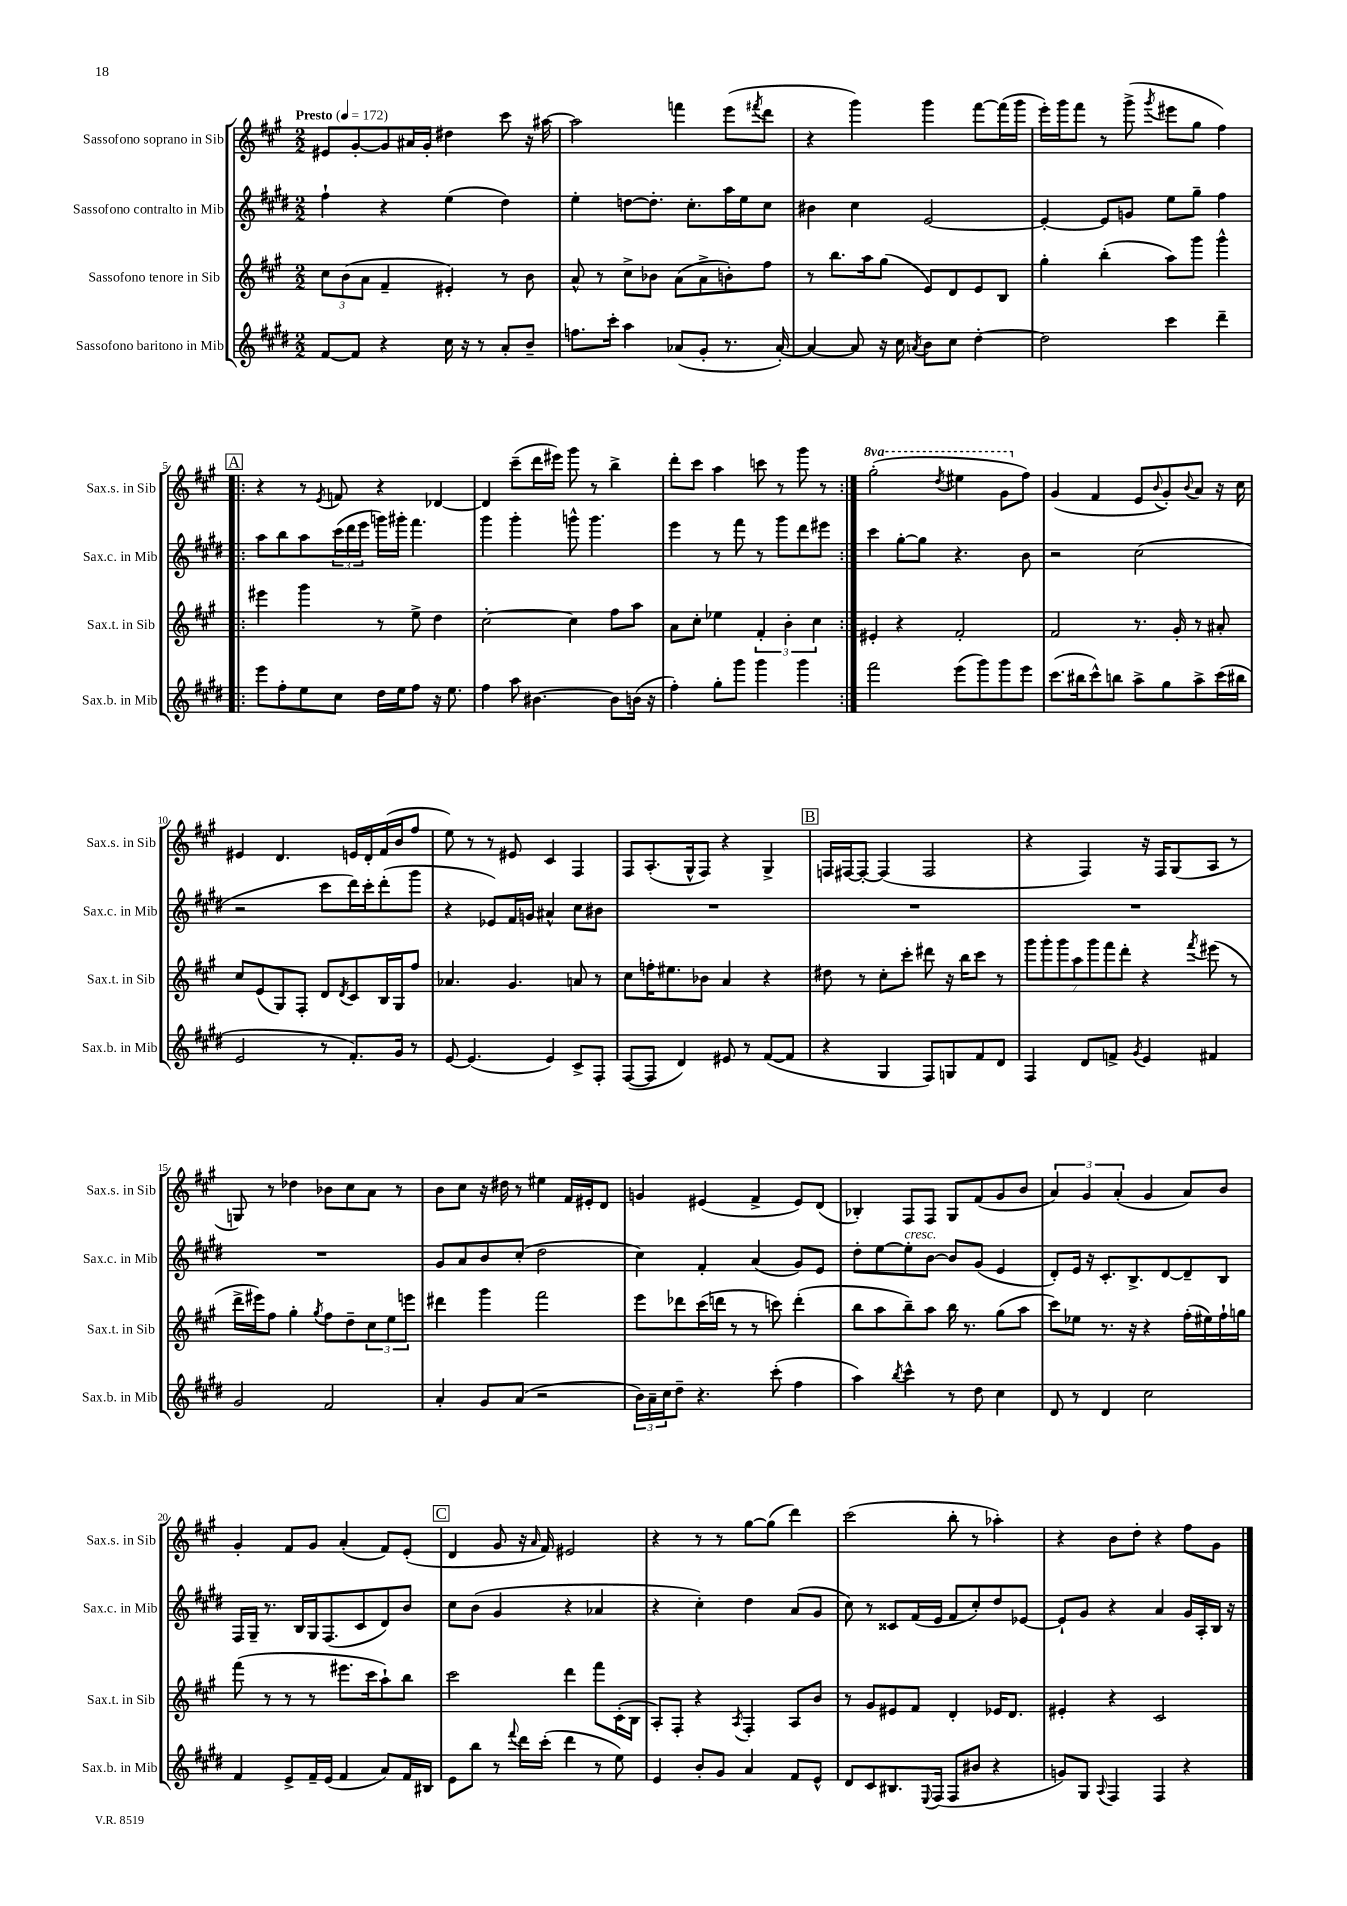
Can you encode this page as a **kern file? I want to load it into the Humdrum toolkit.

**kern	**kern	**kern	**kern
*part4	*part3	*part2	*part1
*staff4	*staff3	*staff2	*staff1
*I"Sassofono baritono in Mib	*I"Sassofono tenore in Sib	*I"Sassofono contralto in Mib	*I"Sassofono soprano in Sib
*I'Sax.b. in Mib	*I'Sax.t. in Sib	*I'Sax.c. in Mib	*I'Sax.s. in Sib
*clefG2	*clefG2	*clefG2	*clefG2
*k[f#c#g#d#]	*k[f#c#g#]	*k[f#c#g#d#]	*k[f#c#g#]
*M2/2	*M2/2	*M2/2	*M2/2
*MM172	*MM172	*MM172	*MM172
=1	=1	=1	=1
!	!	!	!LO:TX:a:B:t=Presto
[8f#/L	12cc#\L	4ff#`\	8e#X/L
.	(12b\	.	.
8f#/J]	.	.	[8g#'/
.	12a\J	.	.
4r	4f#~/	4r	8g#/]
.	.	.	16a#X/L
.	.	.	16g#'/JJ
16cc#\	4e#X'/)	(4ee\	4dd#X\
16r	.	.	.
8r	.	.	.
8a'/L	8r	4dd#\)	8ccc#\
8b~/J	8b\	.	16r
.	.	.	[16aa#X\
=2	=2	=2	=2
8.ffn\L	8a^^/	4ee'\	2aa#\]
.	8r	.	.
16ccc#'\Jk	.	.	.
4aa\	8cc#^\L	[8ddn\L	.
.	8b-X\J	8.dd'\J]	.
(8a-X/L	(8a\L	.	4fffn\
.	.	8.cc#'\L	.
8g#'/J	8a^\	.	.
8.r	8bn'\)	16aa\L	(8eee\L
.	.	16ee\J	.
.	.	.	8qfff#X/
.	8ff#\J	8cc#\J	8ddd\J
[16a-'/)	.	.	.
=3	=3	=3	=3
4a-/_	8r	4b#X\	4r
.	8.bb\L	.	.
8a-/]	.	4cc#\	4ggg#\)
.	16aa\k	.	.
16r	(8gg#\J	.	.
16cc#\	.	.	.
8qan/	.	.	.
8b\L	8e/L)	[2e/	4ggg#\
8cc#\J	8d/	.	.
[4dd#'\	8e/	.	[8fff#\L
.	8B/J	.	(16fff#\L]
.	.	.	16ggg#\JJ
=4	=4	=4	=4
2dd#\]	4gg#'\	4e'/_	16eee'\LL)
.	.	.	16ggg#\J
.	.	.	8fff#\J
.	(4bb'\	8e/L]	8r
.	.	8gn/J	(8ggg#^\
.	.	.	8qggg#/
4ccc#\	8aa\L)	8ee\L	8eee#X\L
.	8ggg#\J	8gg#~\J	8gg#\J
4ddd#~\	4ggg#^^\	4ff#\	4ff#\)
!!LO:LB:g=z
!!LO:REH:place=s1:t=A
=5!|:	=5!|:	=5!|:	=5!|:
8eee\L	4eee#X\	8aa\L	4r
8ff#'\	.	8bb\	.
8ee\	4ggg#\	8aa\	8r
.	.	.	8qe/
8cc#\J	.	(24ccc#\L	8fn/
.	.	24ddd#\	.
.	.	24eee\JJ	.
16dd#\LL	8r	16gggn\LL)	4r
16ee\J	.	16ggg#X'\JJ	.
8ff#\J	8ee^\	4.fff#\	.
16r	4dd\	.	[4d-X/
8.ee\	.	.	.
=6	=6	=6	=6
4ff#\	[2cc#'\	4ggg#\	4d-/]
8aa\	.	4ggg#'\	(8ccc#~\L
[4.b#X\	.	.	16ddd\L
.	.	.	16eee#X\JJ)
.	4cc#\]	8gggn^^\	8ggg#\
.	.	4.ggg\	8r
8b#\L]	8ff#\L	.	4bb^\
(16bn\Jk	8aa\J	.	.
16r	.	.	.
=7	=7	=7	=7
4ff#'\)	8a\L	4eee\	8ddd'\L
.	8cc#'\J	.	8ccc#\J
8gg#'\L	4ee-X\	8r	4aa\
8ggg#\J	.	8fff#\	.
4ggg#\	6f#'/	8r	8cccn\
.	.	8ggg#\L	8r
.	6b'\	.	.
4ggg#\	.	8ddd#\	8ggg#\
.	6cc#\	.	.
.	.	8eee#X\J	8r
=8:|!	=8:|!	=8:|!	=8:|!
*	*	*	*8va
2fff#\	4e#X'/	4ccc#\	(2ggg#'\
.	4r	[8gg#'\L	.
.	.	8gg#\J]	.
.	.	.	8qddd/
(8eee\L	2f#'/	4.r	4eee#X\
8ggg#\)	.	.	.
8ggg#\	.	.	8gg#\L
*	*	*	*X8va
8eee\J	.	8b\	8ff#\J)
=9	=9	=9	=9
(8.ccc#\L	2f#/	2r	(4g#/
16bb#X\k	.	.	.
8ccc#^^\)	.	.	4f#/
8bbn\J	.	.	.
8aa^\L	8.r	(2cc#\	8e/L
.	.	.	8qqb/
8gg#\	.	.	8g#'/)
.	16g#'/	.	.
.	.	.	8qqb/
8aa^\	8r	.	8a/J
(16ccc#\L	8a#X'/	.	16r
16bb#X\JJ	.	.	16cc#\
!!LO:LB:g=z
=10	=10	=10	=10
2e/	8cc#/L	2r	4e#X/
.	(8e/	.	.
.	8G#/)	.	4.d/
.	8F#'/J	.	.
8r	8d/L	8ccc#\L	.
.	8qd/	.	.
8.f#'/L)	8c#/	16ddd#\L)	16en/LL
.	.	16ccc#'\J	16d'/
.	16B/L	(8ddd#'\	(16f#/
16g#/Jk	16G#/J	.	16b/J
8r	8ff#/J	8ggg#\J	8ff#/J
=11	=11	=11	=11
[8e/	4.a-X/	4r	8ee\)
(4.e/]	.	.	8r
.	.	8e-X/L)	8r
.	4.g#/	16f#/L	8e#X/
.	.	16gn/JJ	.
4e/)	.	4a#X^^/	4c#/
8c#^/L	8an/	8cc#\L	4F#/
8F#'/J	8r	8b#X\J	.
=12	=12	=12	=12
([8F#/L	8cc#\L	1r	8F#/L
8F#/J]	16ffn'\K	.	(8.A'/
.	8.ee#X\	.	.
4d#/)	.	.	.
.	.	.	16G#^^/k
.	8b-X\J	.	8F#/J)
8e#X/	4a/	.	4r
8r	.	.	.
([8f#/L	4r	.	4G#^/
8f#/J]	.	.	.
!!LO:REH:place=s1:t=B
=13	=13	=13	=13
4r	8dd#X\	1r	16Fn/LL
.	.	.	[16F#X/J
.	8r	.	8F#'/J_
4G#/	8cc#'\L	.	(4F#/]
.	8ccc#'\J	.	.
8F#/L)	8ddd#X\	.	2F#/
8Gn/	16r	.	.
.	16bb\KL	.	.
8f#/	8ccc#\J	.	.
8d#/J	8r	.	.
=14	=14	=14	=14
4F#/	14ggg#\L	1r	4r
.	14ggg#'\	.	.
.	14ggg#\	.	.
.	14aa\	.	.
8d#/L	.	.	4F#/)
.	14ggg#\	.	.
.	14fff#\	.	.
8fn^/J	.	.	.
.	14ddd'\J	.	.
8qg#/	.	.	.
4e/	4r	.	16r
.	.	.	16F#/KL
.	.	.	(8G#/
.	8qfff#/	.	.
4f#X/	(8eee#X\	.	8A/J
.	8r	.	8r
!!LO:LB:g=z
=15	=15	=15	=15
2g#/	16ddd^\LL	1r	8Gn/)
.	16eee#X\J)	.	.
.	8ff#\J	.	8r
.	4gg#'\	.	4dd-X\
.	8qgg#/	.	.
2f#/	8ff#\L	.	8b-X\L
.	8dd~\	.	8cc#\
.	12cc#\	.	8a\J
.	12ee\	.	.
.	.	.	8r
.	12eeen\J	.	.
=16	=16	=16	=16
4a'/	4ddd#X\	8g#/L	8b\L
.	.	8a/	8cc#\J
8g#/L	4ggg#\	8b/	16r
.	.	.	16dd#X\
(8a/J	.	(8cc#'/J	8r
2r	2fff#\	2dd#\	4ee#X\
.	.	.	16f#/LL
.	.	.	16e#X'/J
.	.	.	8d/J
=17	=17	=17	=17
24b\LL)	8eee\L	4cc#\)	4gn/
24a~\	.	.	.
24cc#\J	.	.	.
8dd#~\J	8ddd-X\	.	.
4.r	(16ccc#\L	4f#'/	(4e#X/
.	16dddn\JJ	.	.
.	8r	.	.
.	8r	(4a/	4f#^/
(8ccc#'\	8cccn\)	.	.
4ff#\	(4ddd'\	8g#/L)	8e#/L)
.	.	8e/J	(8d/J
=18	=18	=18	=18
4aa\)	8bb\L	8dd#'\L	4B-X'/)
.	8aa\	[8ee\	.
8qbb/	.	.	.
!	!	!LO:TX:a:i:t=cresc.	!
4ccc#^^\	8bb~\)	8ee'\]	8F#/L
.	8aa\J	[8b\J	8F#/J
8r	16bb\	8b/L]	8G#/L
.	8.r	.	.
8dd#\	.	(8g#/J	(8f#/
4cc#\	(8gg#\L	4e/	8g#/
.	8aa\J	.	8b/J
=19	=19	=19	=19
8d#/	8ccc#\L)	8d#'/L)	6a/)
8r	8ee-X\J	16e/Jk	.
.	.	.	6g#/
.	.	16r	.
4d#/	8.r	8.c#'/L	.
.	.	.	(6a'/
.	16r	8.B^/	.
2cc#\	4r	.	4g#/
.	.	[8d#/	.
.	(16ff#'\LL	8d#~/]	8a/L)
.	16ee#X\)	.	.
.	16ff#`\	8B/J	8b/J
.	16ggn\JJ	.	.
!!LO:LB:g=z
=20	=20	=20	=20
4f#/	(8fff#\	16F#/LL	4g#'/
.	.	16G#~/JJ	.
.	8r	8.r	.
8e^/L	8r	.	8f#/L
.	.	16B/LL	.
16f#~/L	8r	16G#/J	8g#/J
(16e/JJ	.	(8.F#/	.
4f#/	8.eee#X\L	.	(4a'/
.	.	8c#/	.
.	16ccc#\k	.	.
8a/L)	8aa`\)	8d#/)	8f#/L)
16f#/L	8bb\J	8b/J	(8e'/J
16B#X/JJ	.	.	.
!!LO:REH:place=s1:t=C
=21	=21	=21	=21
8e\L	2ccc#\	8cc#\L	4d/
8bb\J	.	(8b\J	.
8r	.	4g#/	8g#/
8qqfff#/	.	.	.
16ddd#\LL	.	.	16r
.	.	.	16qqa/
(16ccc#'\JJ	.	.	16f#/)
4ddd#\	4ddd\	4r	2e#X/
8r	8fff#\L	4a-X/	.
8ee\)	(16c#'\L	.	.
.	16B\JJ	.	.
=22	=22	=22	=22
4e/	8A'/L)	4r	4r
.	8F#'/J	.	.
8b'/L	4r	4cc#'\)	8r
8g#/J	.	.	8r
.	8qA/	.	.
4a/	4F#'/	4dd#\	[8gg#\L
.	.	.	(8gg#\J]
8f#/L	8A/L	(8a/L	4ddd\)
8e^^/J	8b/J	8g#/J	.
=23	=23	=23	=23
8d#/L	8r	8cc#\)	(2ccc#\
8c#/	8g#/L	8r	.
8.B#X/	8e#X/	8c##X/L	.
.	8f#/J	(16f#/L	.
8qqE/	.	.	.
(16F#/Jk	.	16e/JJ	.
8F#/L	4d'/	8f#/L	8bb'\
8b#X/J	.	8cc#'/)	8r
4r	16e-X/KL	8dd#/	4aa-X'\)
.	8.d/J	.	.
.	.	[8e-X/J	.
=24	=24	=24	=24
8gn/L)	4e#X'/	8e-`/L]	4r
8G#/J	.	8g#/J	.
8qqA/	.	.	.
4F#/	4r	4r	8b\L
.	.	.	8dd'\J
4F#/	2c#/	4a/	4r
4r	.	16g#/LL	8ff#\L
.	.	16A'/	.
.	.	16B/JJ	8g#\J
.	.	16r	.
==	==	==	==
*-	*-	*-	*-
